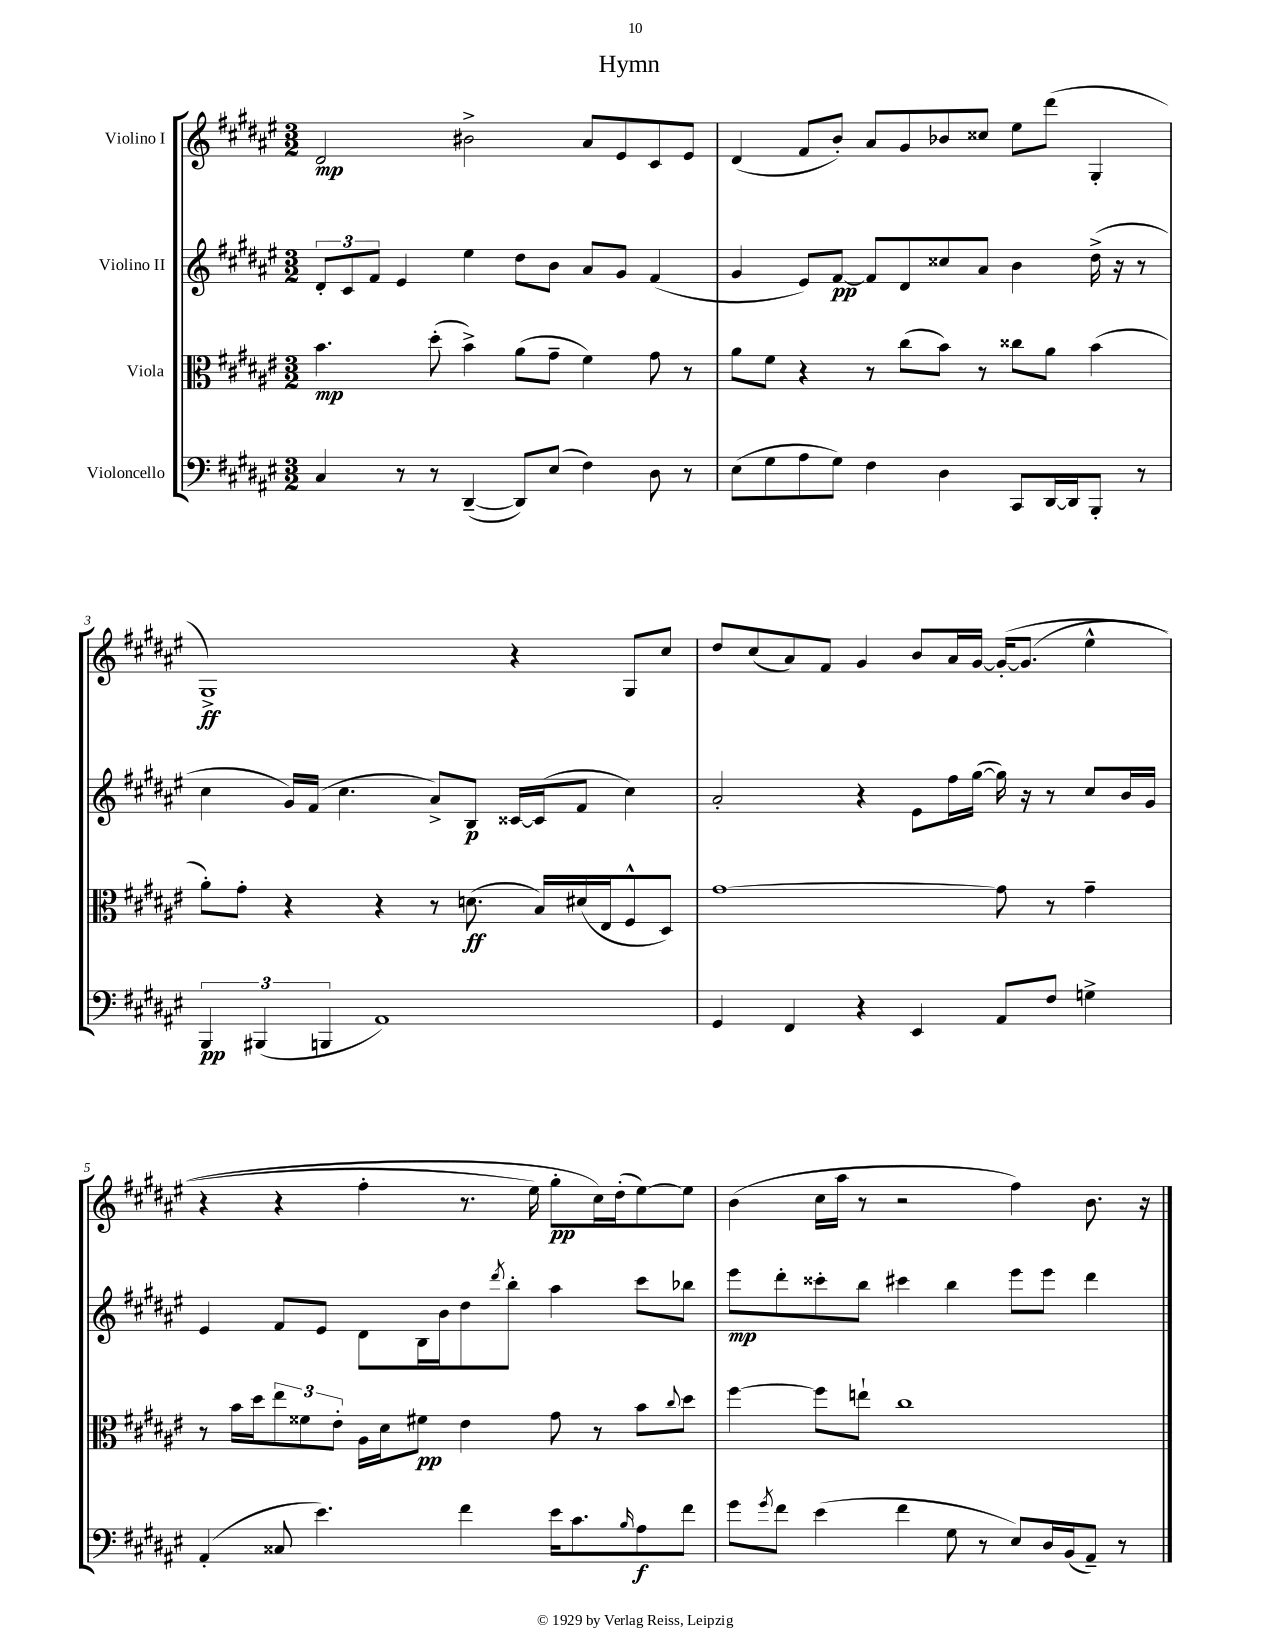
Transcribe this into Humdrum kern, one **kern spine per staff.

**kern	**dynam	**kern	**dynam	**kern	**dynam	**kern	**dynam
*part4	*part4	*part3	*part3	*part2	*part2	*part1	*part1
*staff4	*staff4	*staff3	*staff3	*staff2	*staff2	*staff1	*staff1
*I"Violoncello	*	*I"Viola	*	*I"Violino II	*	*I"Violino I	*
*clefF4	*	*clefC3	*	*clefG2	*	*clefG2	*
*k[f#c#g#d#a#e#]	*	*k[f#c#g#d#a#e#]	*	*k[f#c#g#d#a#e#]	*	*k[f#c#g#d#a#e#]	*
*M3/2	*	*M3/2	*	*M3/2	*	*M3/2	*
=1	=1	=1	=1	=1	=1	=1	=1
4C#/	.	4.b\	mp	12d#'/L	.	2d#/	mp
.	.	.	.	12c#/	.	.	.
.	.	.	.	12f#/J	.	.	.
8r	.	.	.	4e#/	.	.	.
8r	.	(8dd#'\	.	.	.	.	.
([4DD#~/	.	4b^\)	.	4ee#\	.	2b#X^\	.
8DD#/L])	.	(8a#\L	.	8dd#\L	.	.	.
(8E#/J	.	8g#~\J	.	8b\J	.	.	.
4F#\)	.	4f#\)	.	8a#/L	.	8a#/L	.
.	.	.	.	8g#/J	.	8e#/	.
8D#\	.	8g#\	.	(4f#/	.	8c#/	.
8r	.	8r	.	.	.	8e#/J	.
=2	=2	=2	=2	=2	=2	=2	=2
(8E#\L	.	8a#\L	.	4g#/	.	(4d#/	.
8G#\	.	8f#\J	.	.	.	.	.
8A#\	.	4r	.	8e#/L)	.	8f#/L	.
8G#\J)	.	.	.	[8f#/J	pp	8b'/J)	.
4F#\	.	8r	.	8f#/L]	.	8a#/L	.
.	.	(8cc#\L	.	8d#/	.	8g#/	.
4D#\	.	8b\J)	.	8cc##X/	.	8b-X/	.
.	.	8r	.	8a#/J	.	8cc##X/J	.
8CC#/L	.	8cc##X\L	.	4b\	.	8ee#\L	.
[16DD#/L	.	8a#\J	.	.	.	(8ddd#\J	.
16DD#/J]	.	.	.	.	.	.	.
8BBB'/J	.	(4b\	.	(16dd#^\	.	4G#'/	.
.	.	.	.	16r	.	.	.
8r	.	.	.	8r	.	.	.
!!LO:LB:g=z
=3	=3	=3	=3	=3	=3	=3	=3
6BBB/	pp	8a#'\L)	.	4cc#\	.	1G#^)	ff
.	.	8g#'\J	.	.	.	.	.
(6BBB#X/	.	.	.	.	.	.	.
.	.	4r	.	16g#/LL)	.	.	.
.	.	.	.	(16f#/JJ	.	.	.
6BBBn/	.	.	.	.	.	.	.
.	.	.	.	4.cc#\	.	.	.
1AA#)	.	4r	.	.	.	.	.
.	.	8r	.	8a#^/L)	.	.	.
.	.	(8.dn\	ff	8B/J	p	.	.
.	.	.	.	[16c##X/LL	.	4r	.
.	.	16B/LL)	.	(16c##/J]	.	.	.
.	.	(16d#X/	.	8f#/J	.	.	.
.	.	16E#/J	.	.	.	.	.
.	.	8F#^^/	.	4cc#\)	.	8G#/L	.
.	.	8D#/J)	.	.	.	8cc#/J	.
=4	=4	=4	=4	=4	=4	=4	=4
4GG#/	.	[1g#	.	2a#'/	.	8dd#/L	.
.	.	.	.	.	.	(8cc#/	.
4FF#/	.	.	.	.	.	8a#/)	.
.	.	.	.	.	.	8f#/J	.
4r	.	.	.	4r	.	4g#/	.
4EE#/	.	.	.	8e#\L	.	8b/L	.
.	.	.	.	16ff#\L	.	16a#/L	.
.	.	.	.	([16gg#\JJ	.	[16g#/JJ	.
8AA#/L	.	8g#\]	.	16gg#\])	.	(16g#'/KL_	.
.	.	.	.	16r	.	(8.g#/J]	.
8F#/J	.	8r	.	8r	.	.	.
4Gn^\	.	4g#~\	.	8cc#/L	.	4ee#^^\	.
.	.	.	.	16b/L	.	.	.
.	.	.	.	16g#/JJ	.	.	.
!!LO:LB:g=z
=5	=5	=5	=5	=5	=5	=5	=5
(4AA#'/	.	8r	.	4e#/	.	4r	.
.	.	16b\LL	.	.	.	.	.
.	.	16dd#\J	.	.	.	.	.
8C##X/	.	12ee#\	.	8f#/L	.	4r	.
.	.	12f##X\	.	.	.	.	.
4.e#\)	.	.	.	8e#/J	.	.	.
.	.	12e#'\J	.	.	.	.	.
.	.	16A#\LL	.	8d#\L	.	4ff#'\	.
.	.	16d#\J	.	.	.	.	.
.	.	8f#X\J	pp	16B\L	.	.	.
.	.	.	.	16b\J	.	.	.
4f#\	.	4e#\	.	8dd#\	.	8.r	.
.	.	.	.	8qddd#/	.	.	.
.	.	.	.	8bb'\J	.	.	.
.	.	.	.	.	.	16ee#\)	.
16e#\KL	.	8g#\	.	4aa#\	.	8gg#'\L	pp
8.c#\	.	.	.	.	.	.	.
.	.	8r	.	.	.	16cc#\L)	.
.	.	.	.	.	.	(16dd#'\J	.
16qqB/	.	.	.	.	.	.	.
8A#\	f	8b\L	.	8ccc#\L	.	[8ee#\)	.
.	.	8qqcc#/	.	.	.	.	.
8f#\J	.	8dd#\J	.	8bb-X\J	.	8ee#\J]	.
=6	=6	=6	=6	=6	=6	=6	=6
8g#\L	.	[4ff#\	.	8eee#\L	mp	(4b\	.
8qg#/	.	.	.	.	.	.	.
8f#\J	.	.	.	8ddd#'\	.	.	.
(4e#\	.	8ff#\L]	.	8ccc##X'\	.	16cc#\LL	.
.	.	.	.	.	.	16aa#\JJ	.
.	.	8een`\J	.	8bb\J	.	8r	.
4f#\	.	1cc#	.	4ccc#X\	.	2r	.
8G#\	.	.	.	4bb\	.	.	.
8r	.	.	.	.	.	.	.
8E#/L)	.	.	.	8eee#\L	.	4ff#\)	.
16D#/L	.	.	.	8eee#\J	.	.	.
(16BB/J	.	.	.	.	.	.	.
8AA#~/J)	.	.	.	4ddd#\	.	8.b\	.
8r	.	.	.	.	.	.	.
.	.	.	.	.	.	16r	.
==	==	==	==	==	==	==	==
*-	*-	*-	*-	*-	*-	*-	*-
